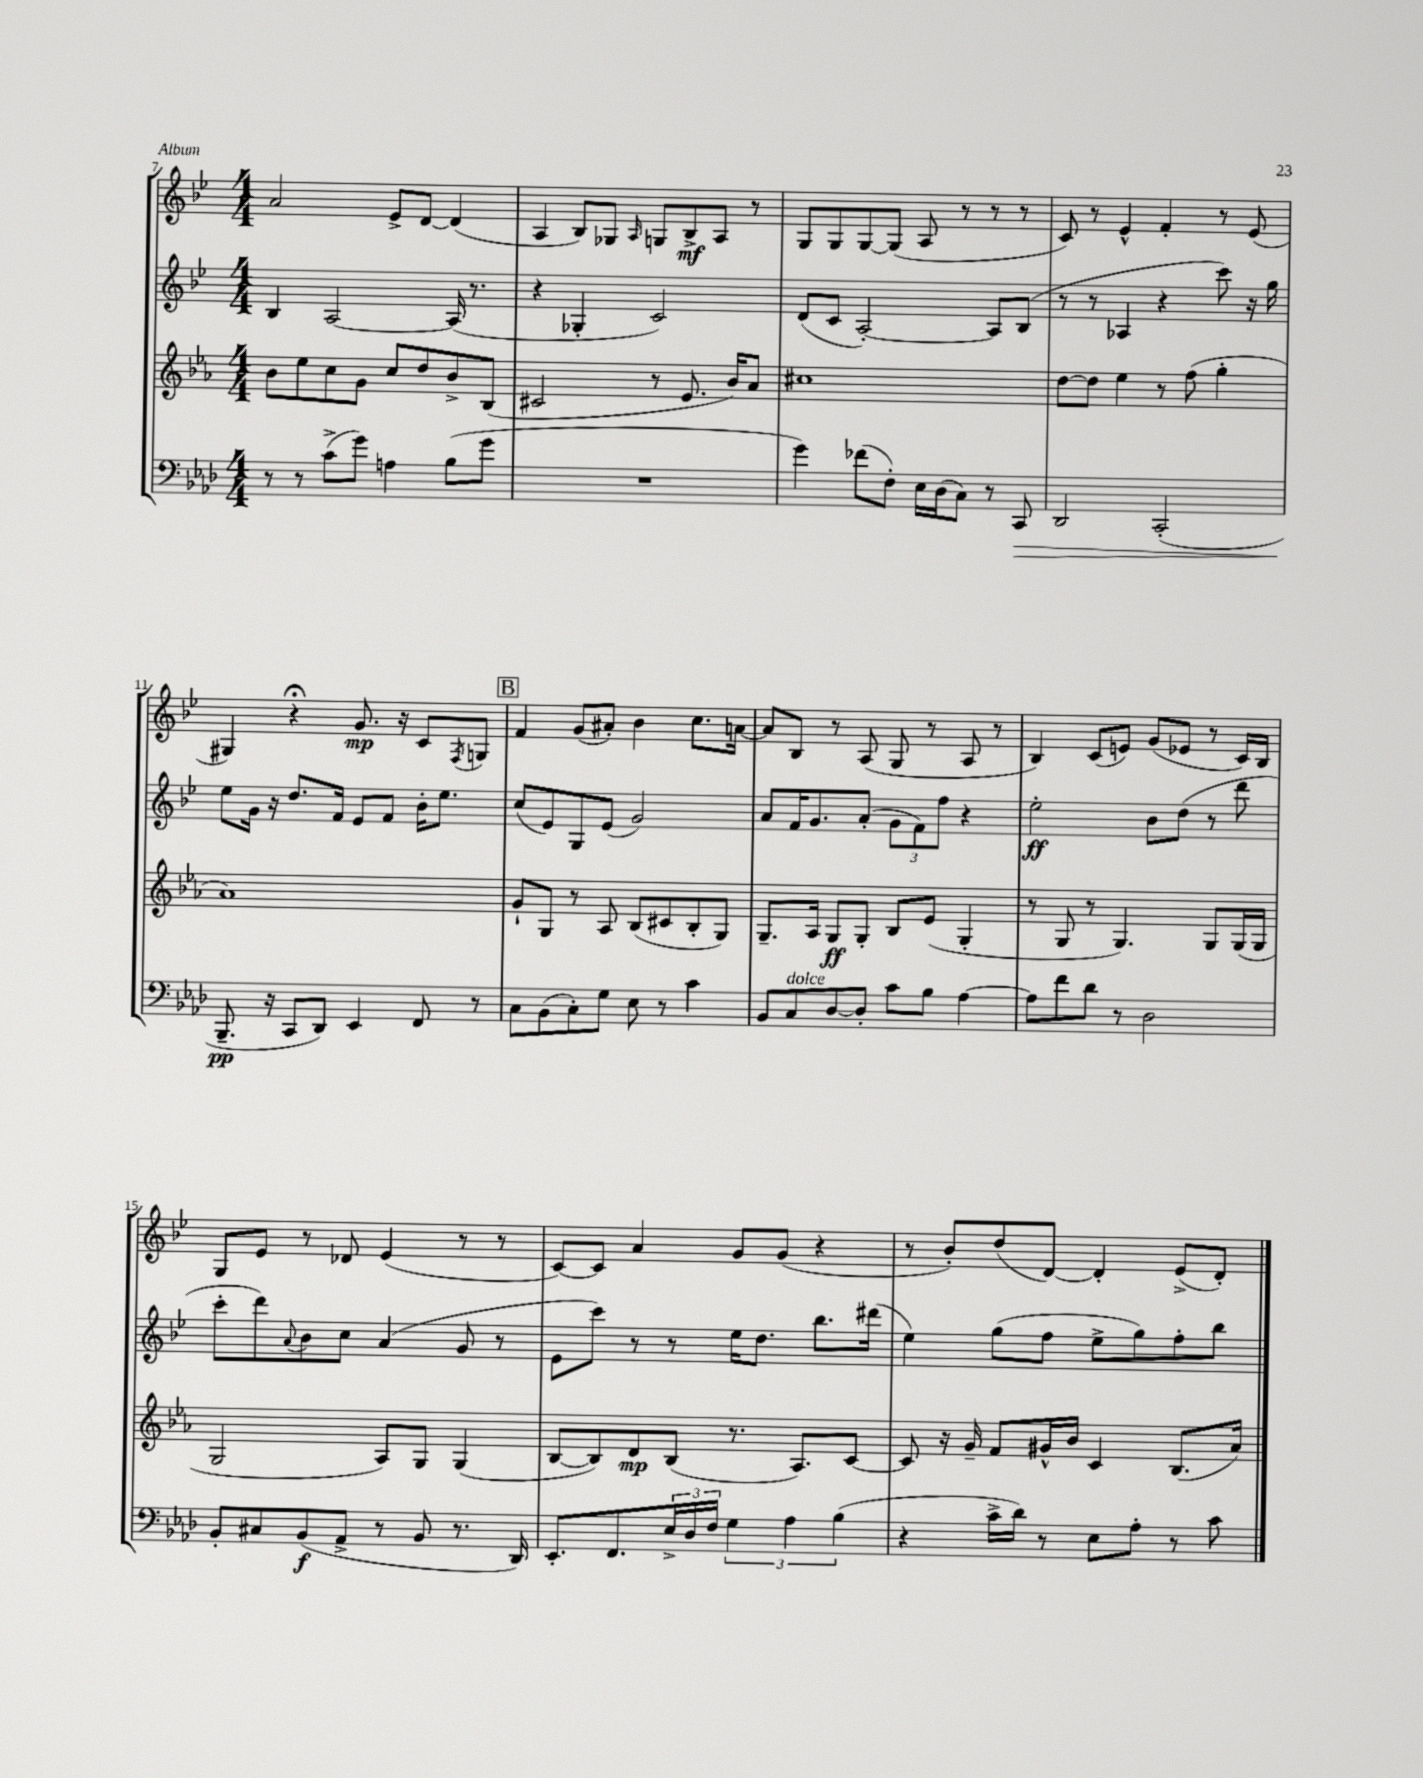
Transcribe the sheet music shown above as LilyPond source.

<<
\new StaffGroup <<
\new Staff = "s0" {
    \clef treble \key bes \major \numericTimeSignature \time 4/4
    a'2 ees'8-> d'8~ d'4( |
    a4 bes8) ges8 \grace { a16 } g8 bes8->\mf a8 r8 |
    g8 g8 g8~ g8( a8 r8 r8 r8 |
    c'8) r8 ees'4-^ f'4-. r8 ees'8( |
    gis4) r4\fermata g'8.\mp r16 c'8 \acciaccatura { f8 } g8 |
    \mark \markup { \box "B" } f'4 g'8( ais'8-.) bes'4 c''8. a'16~ |
    a'8 bes8 r8 a8( g8 r8 a8 r8 |
    bes4) c'8( e'8) g'8( ees'8 r8 c'16) bes16 |
    g8 ees'8 r8 des'8 ees'4( r8 r8 |
    c'8~) c'8 a'4 g'8 g'8( r4 |
    r8 bes'8-.) d''8( d'8~) d'4-. ees'8->( d'8-.) \bar "|." |
}
\new Staff = "s1" {
    \clef treble \key bes \major \numericTimeSignature \time 4/4
    bes4 a2~ a16( r8. |
    r4 ges4-. c'2) |
    d'8( c'8 a2~-.) a8 bes8( |
    r8 r8 aes4 r4 c'''8) r16 g''16 |
    ees''8 g'16 r16 d''8. f'16 ees'8 f'8 bes'16-. ees''8. |
    \mark \markup { \box "B" } c''8( ees'8) g8 ees'8( g'2) |
    a'8 f'16 g'8. a'8-.( \tuplet 3/2 { g'8 f'8) f''8 } r4 |
    ees''2-.\ff bes'8 d''8( r8 d'''8 |
    c'''8-. d'''8) \appoggiatura { a'8 } bes'8 c''8 a'4( g'8 r8 |
    ees'8 c'''8) r8 r8 ees''16 d''8. bes''8. dis'''16( |
    ees''4) g''8( f''8 ees''8-> g''8) f''8-. bes''8 \bar "|." |
}
\new Staff = "s2" {
    \clef treble \key ees \major \numericTimeSignature \time 4/4
    bes'8 ees''8 c''8 g'8 c''8 d''8 bes'8-> bes8( |
    cis'2 r8 ees'8. bes'16) aes'8 |
    cis''1 |
    d''8~ d''8 ees''4 r8 f''8( g''4-. |
    aes'1) |
    \mark \markup { \box "B" } g'8-! g8 r8 aes8 bes8( cis'8 bes8-. g8) |
    g8.-- aes16 g8\ff g8-. bes8 ees'8( g4-. |
    r8 g8 r8 g4.) g8 g16( g16 |
    g2 aes8) g8 g4( |
    bes8~ bes8) d'8\mp bes8( r8. aes8.) c'8~ |
    c'8 r16 g'16-- f'8 gis'16-^ bes'16 c'4 bes8.( aes'16) \bar "|." |
}
\new Staff = "s3" {
    \clef bass \key aes \major \numericTimeSignature \time 4/4
    r8 r8 c'8->( g'8) a4 bes8( g'8 |
    R1 |
    g'4) fes'8( f8-.) ees16 des16( c8) r8 c,8\> |
    des,2 c,2-.( |
    bes,,8.--\pp\! r16 c,8 des,8) ees,4 f,8 r8 |
    \mark \markup { \box "B" } c8 bes,8( c8-.) g8 ees8 r8 c'4 |
    bes,8 c8^\markup { \italic "dolce" } des8~ des8-. c'8 bes8 aes4~ |
    aes8 f'8 des'8 r8 des2 |
    bes,8-. cis8 bes,8\f( aes,8-> r8 bes,8 r8. des,16) |
    ees,8.-. f,8. \tuplet 3/2 { ees16-> des16 f16 } \tuplet 3/2 { g4 aes4 bes4( } |
    r4 c'16-> des'16) r8 ees8 aes8-. r8 c'8 \bar "|." |
}
>>
>>
\layout { \context { \Score currentBarNumber = #7 } }
